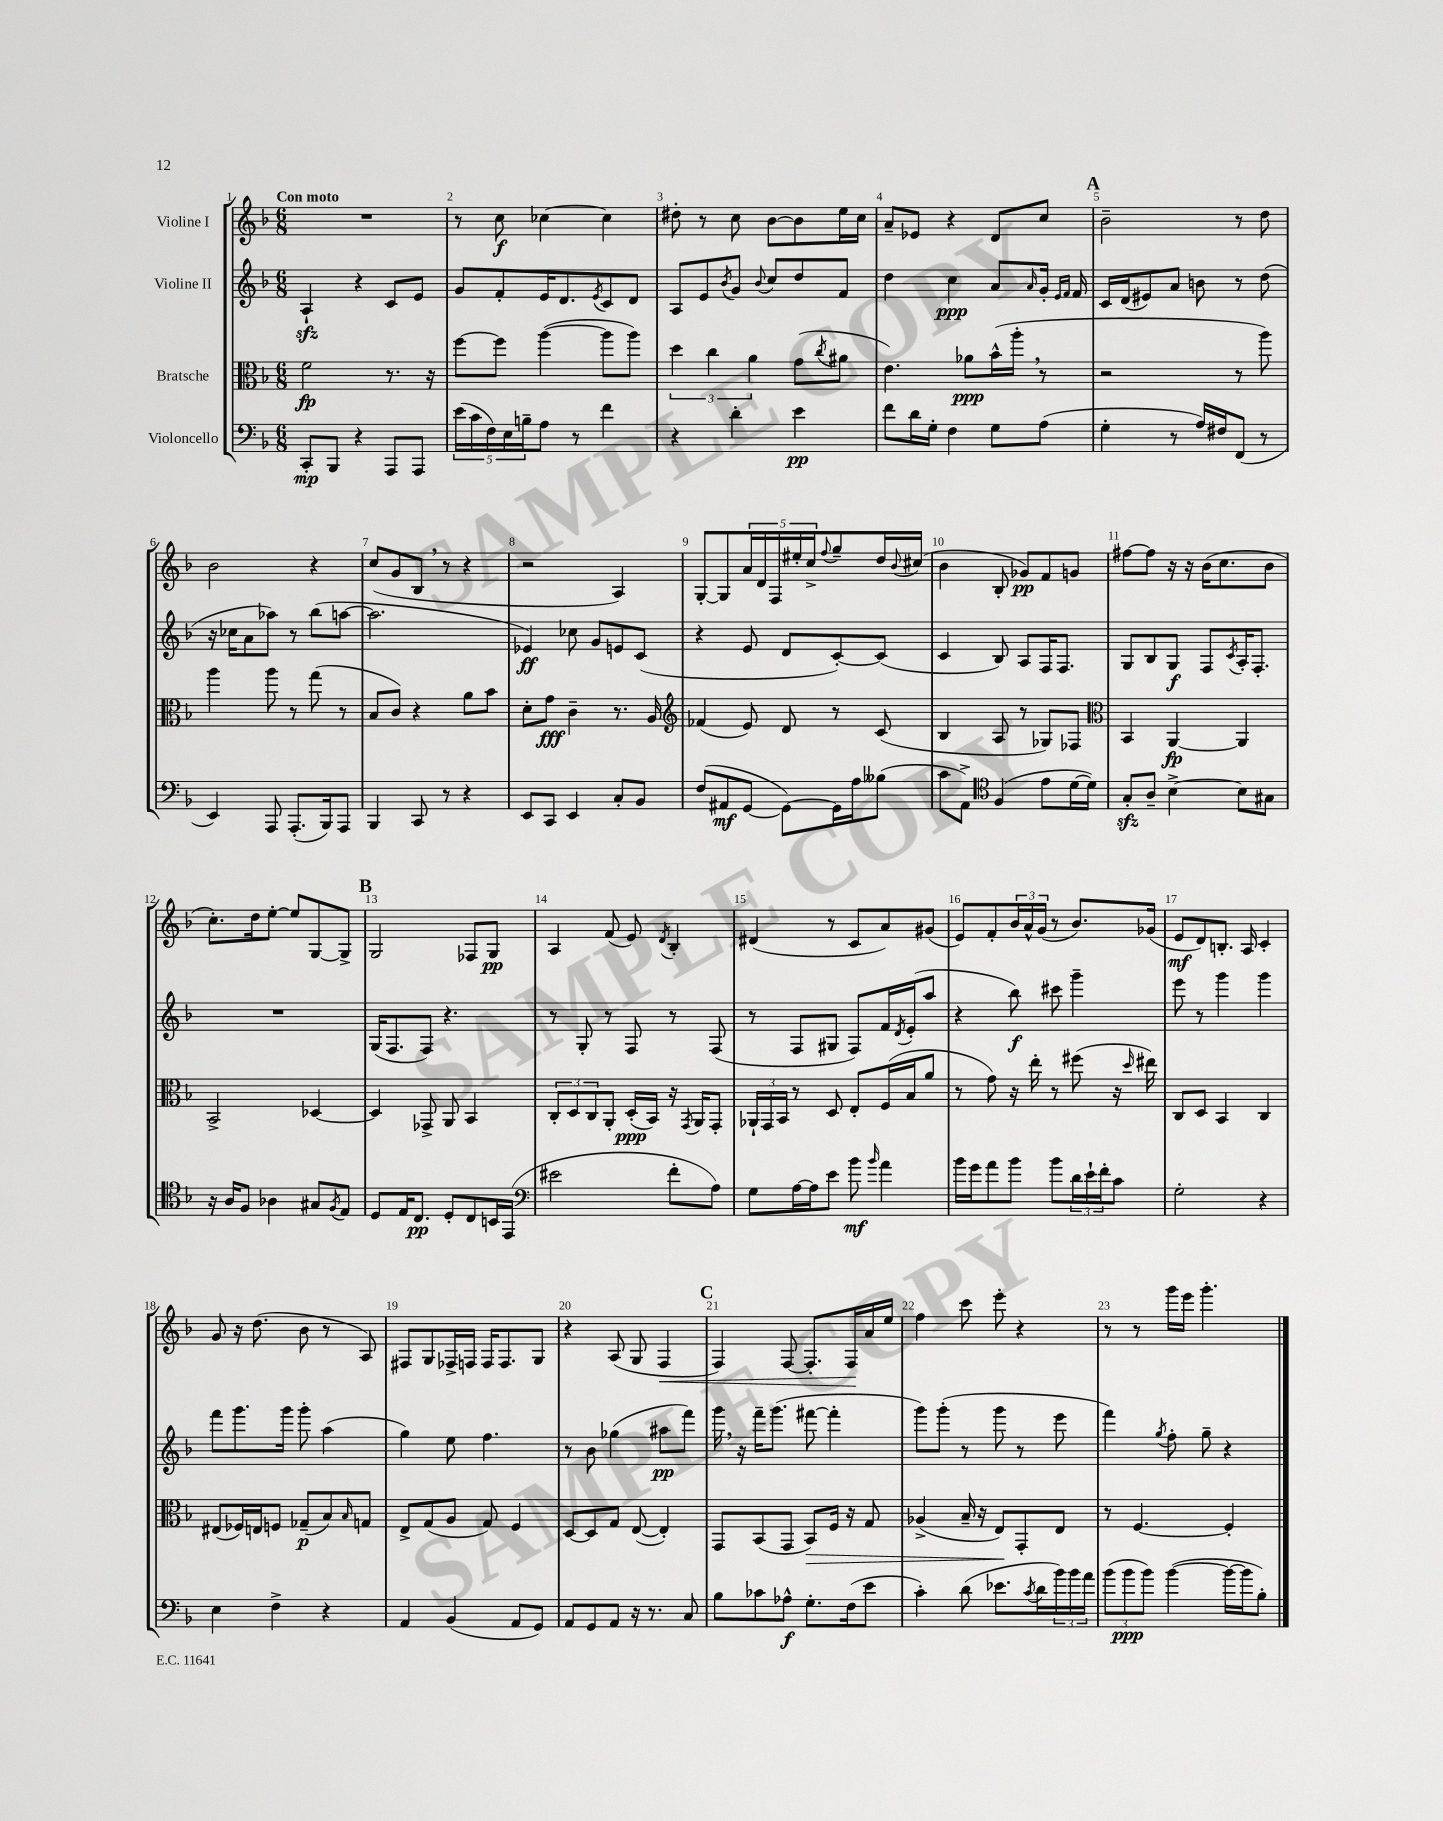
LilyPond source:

<<
\new StaffGroup <<
\new Staff = "s0" \with { instrumentName = "Violine I" } {
    \clef treble \key f \major \numericTimeSignature \time 6/8 \tempo "Con moto"
    R2. |
    r8 c''8\f ces''4~ ces''4 |
    dis''8-. r8 c''8 bes'8~ bes'8 e''16 c''16 |
    a'8-- ees'8 r4 d'8 c''8 |
    \mark \markup { \bold "A" } bes'2-- r8 d''8 |
    bes'2 r4 |
    c''8( g'8 bes8 \breathe r8 r4 |
    r2 a4) |
    g8~-. g8 \tuplet 5/4 { a'16 d'16 f16 eis''16-. c''16-> } \appoggiatura { f''8 } g''8-- d''16 \appoggiatura { bes'8 } cis''16( |
    bes'4 bes8-. ges'8\pp) f'8 g'8 |
    fis''8~ fis''8 r16 r16 bes'16( c''8. bes'8 |
    c''8.-.) d''16 e''8~-. e''8 g8~ g8-> |
    \mark \markup { \bold "B" } g2 fes8 g8\pp |
    a4 f'8( e'8) \acciaccatura { d'8 } bes4-. |
    dis'4( r8 c'8 a'8) gis'8( |
    e'8) f'8-. \tuplet 3/2 { bes'16 a'16-^ g'16( } r8 bes'8.) ges'16( |
    e'8\mf d'8) b8.-. a16 c'4-. |
    g'8 r16 d''8.( bes'8 r8 a8) |
    fis8 g8 fes16-> f16 f16 f8. g8 |
    r4 a8( g8 f4\< |
    \mark \markup { \bold "C" } f4) f8~ f8.-. f16\! a'16 e''16 |
    f''4 c'''8 e'''8-. r4 |
    r8 r8 g'''16 e'''16 g'''4.-. \bar "|." |
}
\new Staff = "s1" \with { instrumentName = "Violine II" } {
    \clef treble \key f \major \numericTimeSignature \time 6/8
    a4-!\sfz r4 c'8 e'8 |
    g'8 f'8-. e'16 d'8. \acciaccatura { e'8 } c'8 d'8 |
    a8 e'8 \acciaccatura { bes'8 } g'8 \appoggiatura { bes'8 } c''8 d''8 f'8 |
    d''4 c''4\ppp a'8 \grace { a'16 } g'16-. \grace { e'16 f'16 } f'16 |
    \mark \markup { \bold "A" } c'16 d'16( eis'8) a'8 b'8 r8 d''8( |
    r16 ces''16 a'8 aes''8) r8 bes''8( a''8~ |
    a''2. |
    ees'4\ff) ces''8 g'8 e'8 c'8( |
    r4 e'8 d'8 c'8~-.) c'8( |
    c'4 bes8) a8 f16 f8. |
    g8 bes8 g8\f f8 \acciaccatura { c'8 } a16-. f8.-. |
    R2. |
    \mark \markup { \bold "B" } g16( f8. f8) r4. |
    r8 g8-. r8 f8 r8 f8( |
    r8 f8 gis8 f8) f'16 \acciaccatura { d'8 } e'16-.( a''8 |
    r4 bes''8\f) cis'''8 g'''4-- |
    e'''8 r8 g'''4 g'''4 |
    f'''8 g'''8. g'''16 g'''8-. a''4( |
    g''4) e''8 f''4. |
    r8 bes'8 ges''4( ais''8\pp f'''8) |
    \mark \markup { \bold "C" } g'''16 \breathe r16 f'''16-- g'''8.( fis'''8~ fis'''4-. |
    g'''8) g'''8-.( r8 g'''8 r8 e'''8 |
    f'''4) \acciaccatura { g''8 } f''8-. g''8-- r4 \bar "|." |
}
\new Staff = "s2" \with { instrumentName = "Bratsche" } {
    \clef alto \key f \major \numericTimeSignature \time 6/8
    f'2\fp r8. r16 |
    f''8~ f''8 a''4~( a''8 a''8) |
    \tuplet 3/2 { d''4 c''4 a'4 } g'8( \acciaccatura { c''8 } ais'8 |
    e'4.) aes'8\ppp bes'16-^( a''16-. \breathe r8 |
    \mark \markup { \bold "A" } r2 r8 a''8) |
    a''4 a''8 r8 g''8( r8 |
    bes8 c'8) r4 a'8 bes'8 |
    d'8-. g'8\fff c'4-- r8. a16 |
    \clef treble fes'4( e'8) d'8 r8 c'8( |
    bes4 a8 r8 ges8) fes8 |
    \clef alto bes,4 a,4~\fp a,4 |
    bes,2-> des4~ |
    \mark \markup { \bold "B" } des4 ges,8-> a,8 bes,4 |
    \tuplet 3/2 { c8-. d8 c8 } a,8-. d16-.\ppp( bes,16) r16 \acciaccatura { g,8 } a,16 g,8-. |
    \tuplet 3/2 { aes,16-! g,16 bes,16 } r8 d8 e8-. f16( bes16 a'8 |
    r8 g'8) r16 e''16-. r8 fis''8( r16 \grace { d''16 } eis''16) |
    c8 d8 bes,4 c4 |
    eis8( fes16) e16 f8 ges8--\p( bes8) \grace { bes16 } g8 |
    e8-> g8( a8 g8) f4 |
    d8~ d8 g8 e8~( e4-.) |
    \mark \markup { \bold "C" } g,8 bes,8( g,8 bes,8\>) f16 r16 g8 |
    aes4->( bes16-- r16 e8\!) g,8-. e8 |
    r8 f4.~ f4-. \bar "|." |
}
\new Staff = "s3" \with { instrumentName = "Violoncello" } {
    \clef bass \key f \major \numericTimeSignature \time 6/8
    c,8-.\mp bes,,8 r4 a,,8 a,,8 |
    \tuplet 5/4 { e'16( c'16 f16) e16 b16-- } a8 r8 f'4 |
    r4 d'4-. e'4\pp |
    f'8 d'16 g16-. f4 g8 a8( |
    \mark \markup { \bold "A" } g4-. r8 a16) fis16 f,8( r8 |
    e,4) a,,8 a,,8.-.( bes,,16) a,,8 |
    bes,,4 c,8 r8 r4 |
    e,8 c,8 e,4 c8-. bes,8 |
    f8( ais,8\mf g,8~ g,8~) g,16 a16 beses8( |
    c'8 a,8->) \clef tenor f4( e'8 d'16~ d'16) |
    g8-.\sfz a8-- bes4~-> bes8 gis8 |
    r16 a16 f8 aes4 gis8 \acciaccatura { f8 } e8 |
    \mark \markup { \bold "B" } d8 e16 c8.\pp d8-. c8 b,16 e,16( |
    \clef bass eis'2 f'8-. a8) |
    g8 a16~ a16 e'8 bes'8\mf \grace { bes'16 } a'4 |
    bes'16 g'16 a'8 bes'8 bes'8 \tuplet 3/2 { d'16 e'16-! f'16-. } c'8 |
    g2-. r4 |
    e4 f4-> r4 |
    a,4 bes,4( a,8 g,8) |
    a,8 g,8 a,8 r16 r8. c8 |
    \mark \markup { \bold "C" } bes8 ces'8 aes8-^\f g8.-. f16( e'8 |
    c'4-.) d'8( ees'8. \acciaccatura { c'8 } d'16 \tuplet 3/2 { bes'16) bes'16 a'16 } |
    \tuplet 3/2 { bes'8( bes'8\ppp bes'8) } bes'4~( bes'16~ bes'16 bes8-.) \bar "|." |
}
>>
>>
\layout { \context { \Score \override BarNumber.break-visibility = ##(#f #t #t) barNumberVisibility = #all-bar-numbers-visible } }
